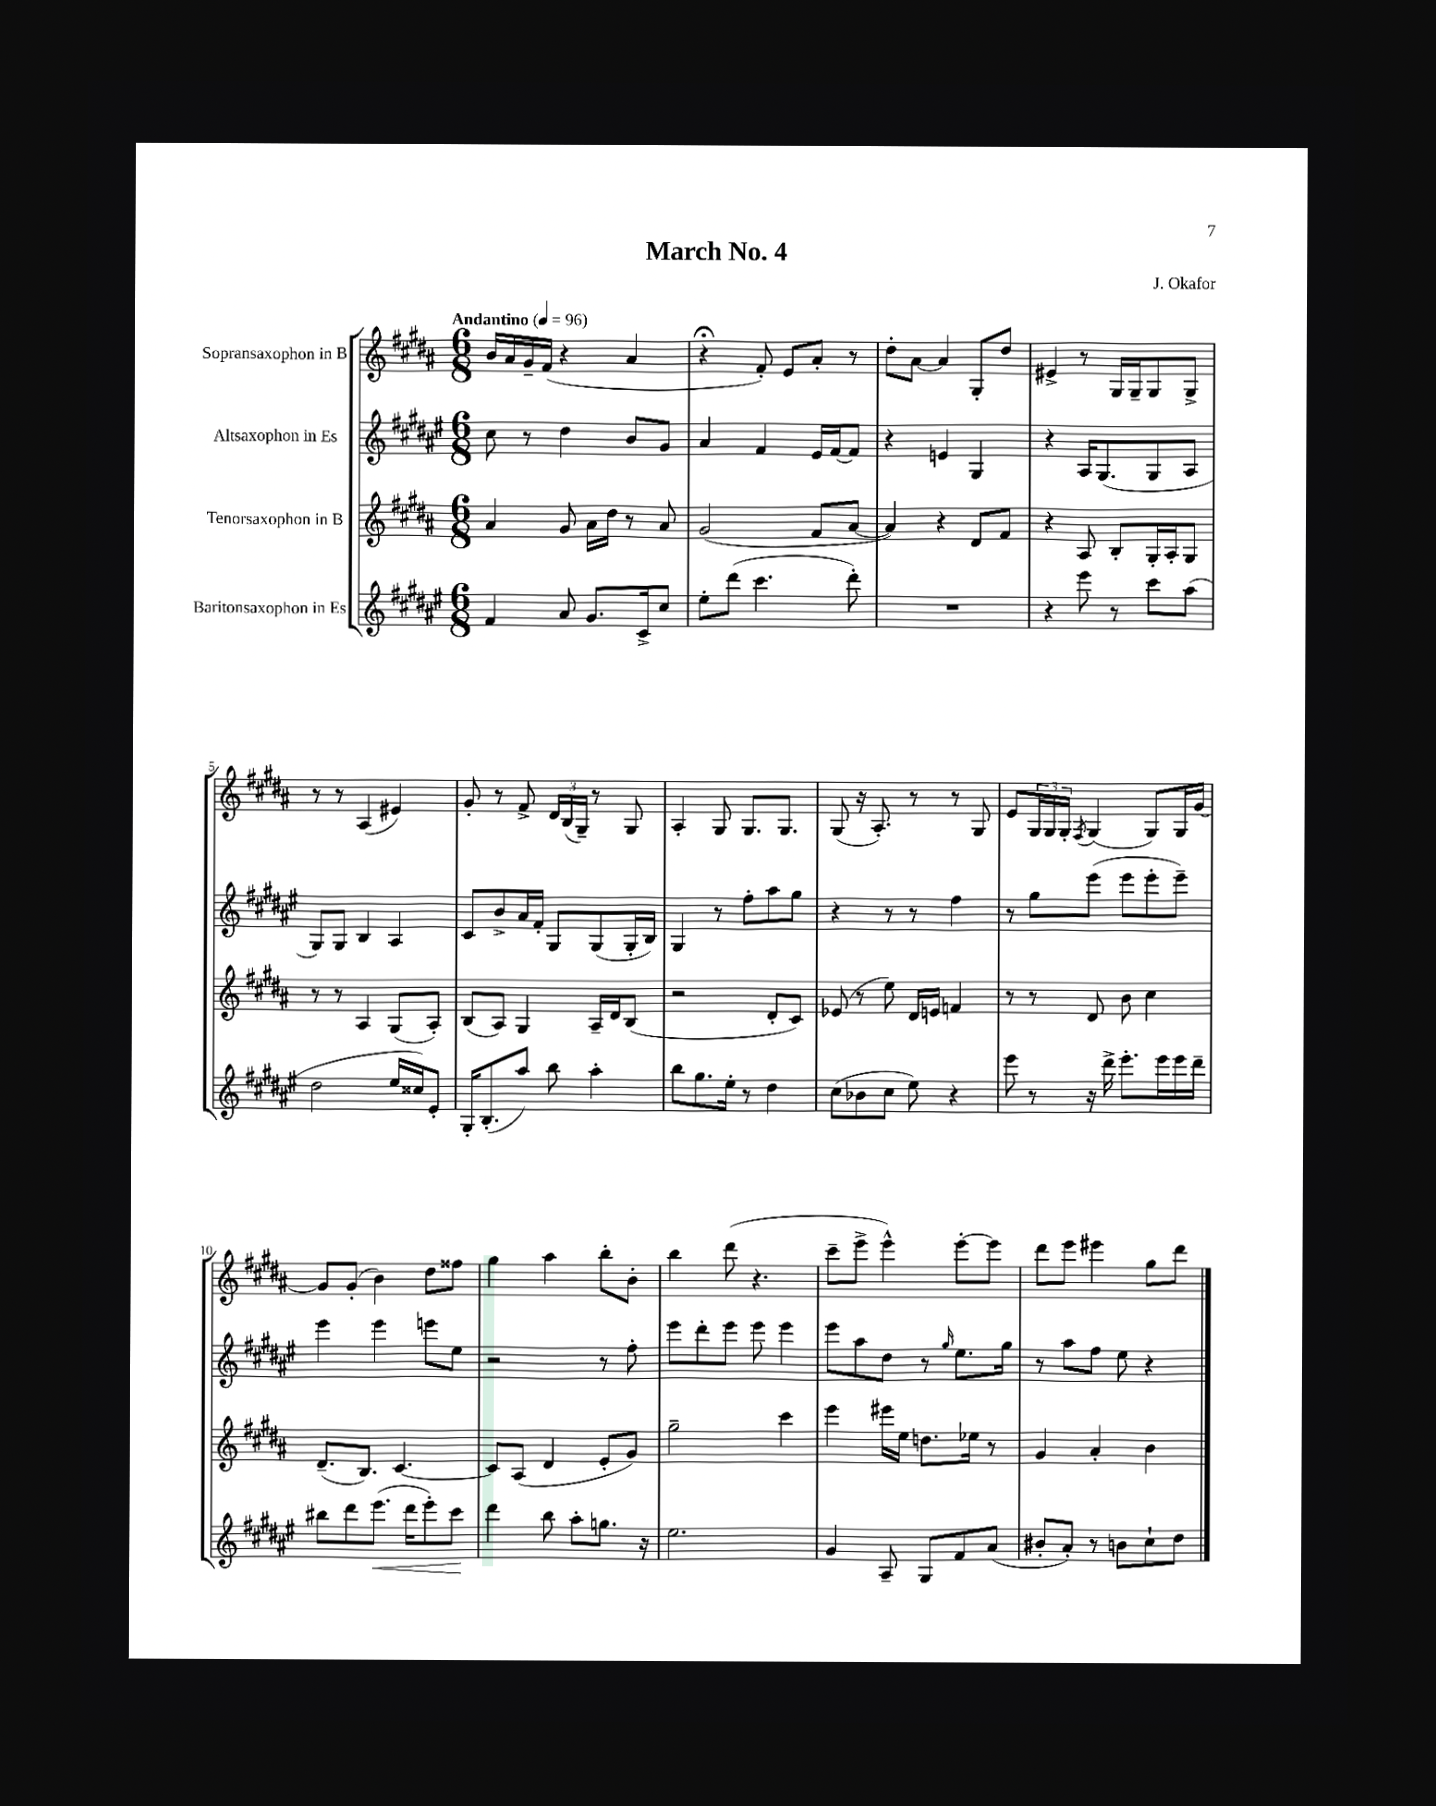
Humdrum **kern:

**kern	**dynam	**kern	**kern	**kern
*part4	*part4	*part3	*part2	*part1
*staff4	*staff4	*staff3	*staff2	*staff1
*I"Baritonsaxophon in Es	*	*I"Tenorsaxophon in B	*I"Altsaxophon in Es	*I"Sopransaxophon in B
*clefG2	*	*clefG2	*clefG2	*clefG2
*k[f#c#g#d#a#e#]	*	*k[f#c#g#d#a#]	*k[f#c#g#d#a#e#]	*k[f#c#g#d#a#]
*M6/8	*	*M6/8	*M6/8	*M6/8
*MM96	*	*MM96	*MM96	*MM96
=1	=1	=1	=1	=1
!	!	!	!	!LO:TX:a:B:t=Andantino
4f#/	.	4a#/	8cc#\	16b/LL
.	.	.	.	16a#/
.	.	.	8r	16g#~/
.	.	.	.	(16f#/JJ
8a#/	.	8g#/	4dd#\	4r
8.g#/L	.	16a#\LL	.	.
.	.	16dd#\JJ	.	.
.	.	8r	8b/L	4a#/
16c#^/k	.	.	.	.
8cc#/J	.	8a#/	8g#/J	.
=2	=2	=2	=2	=2
8ee#'\L	.	(2g#/	4a#/	4r;<
(8ddd#\J	.	.	.	.
4.ccc#\	.	.	4f#/	8f#'/)
.	.	.	.	8e/L
.	.	8f#/L	16e#/LL	8a#'/J
.	.	.	[16f#/J	.
8ddd#'\)	.	[8a#/J	8f#/J]	8r
=3	=3	=3	=3	=3
2.r	.	4a#/])	4r	8dd#'\L
.	.	.	.	[8a#\J
.	.	4r	4en/	4a#/]
.	.	8d#/L	4G#/	8G#'/L
.	.	8f#/J	.	8dd#/J
=4	=4	=4	=4	=4
4r	.	4r	4r	4e#X^/
8eee#\	.	8A#/	16A#/KL	8r
.	.	.	(8.G#/	.
8r	.	8B'/L	.	16G#/LL
.	.	.	.	16G#~/J
8ccc#\L	.	16G#'/L	8G#/	8G#/
.	.	16A#'/J	.	.
(8aa#\J	.	8G#/J	8A#/J	8G#^/J
!!LO:LB:g=z
=5	=5	=5	=5	=5
2dd#\	.	8r	8G#/L)	8r
.	.	8r	8G#/J	8r
.	.	4A#/	4B/	(4A#/
16ee#/LL	.	(8G#/L	4A#/	4e#X/)
16cc##X/J)	.	.	.	.
8e#'/J	.	8A#'/J)	.	.
=6	=6	=6	=6	=6
16G#'/KL	.	(8B/L	8c#/L	8g#'/
(8.B'/	.	.	.	.
.	.	8A#/J)	8b^/	8r
8aa#/J)	.	4G#/	16a#/L	8f#^/
.	.	.	16f#'/JJ	.
8bb\	.	.	8G#/L	24d#/LL
.	.	.	.	(24B/
.	.	.	.	24G#~/JJ)
4aa#'\	.	16A#~/LL	(8G#/	8r
.	.	16d#/J	.	.
.	.	(8B/J	16G#'/L	8G#/
.	.	.	16B/JJ)	.
=7	=7	=7	=7	=7
8bb\L	.	2r	4G#/	4A#'/
8.gg#\	.	.	.	.
.	.	.	8r	8G#/
16ee#'\Jk	.	.	.	.
8r	.	.	8ff#'\L	8.G#/L
4dd#\	.	8d#'/L	8aa#\	.
.	.	.	.	8.G#/J
.	.	8c#/J)	8gg#\J	.
=8	=8	=8	=8	=8
(8cc#\L	.	(8e-X/	4r	(8G#/
8b-X\	.	8r	.	16r
.	.	.	.	8.A#'/)
8cc#\J	.	8ee\)	8r	.
8ee#\)	.	16d#/LL	8r	8r
.	.	16en/JJ	.	.
4r	.	4fn/	4ff#\	8r
.	.	.	.	8G#/
=9	=9	=9	=9	=9
8eee#\	.	8r	8r	8e/L
8r	.	8r	8gg#\L	24G#/L
.	.	.	.	24G#/
.	.	.	.	24G#'/JJ
.	.	.	.	8qF#/
16r	.	8d#/	(8eee#\J	(4G#/
16ddd#^\	.	.	.	.
8.eee#'\L	.	8b\	8eee#\L	.
.	.	4cc#\	8eee#'\	8G#/L)
16eee#\L	.	.	.	.
16eee#\	.	.	8eee#~\J)	16G#/L
16ddd#~\JJ	.	.	.	[16g#/JJ
!!LO:LB:g=z
=10	=10	=10	=10	=10
8bb#X\L	.	(8.d#~/L	4eee#\	8g#/L]
8ddd#\	.	.	.	(8g#'/J
.	.	8.B/J)	.	.
!	!LO:HP:b	!	!	!
(8.eee#\J	<	.	4eee#\	4b\)
.	.	[4.c#/	.	.
16ddd#\KL	.	.	.	.
8eee#'\)	.	.	8eeen\L	8dd#\L
8ccc#\J	.	.	8ee#\J	8ff##X\J
.	[	.	.	.
=11	=11	=11	=11	=11
4ddd#\	.	8c#/L]	2r	4gg#\
.	.	(8A#/J	.	.
8bb\	.	4d#/	.	4aa#\
8aa#'\L	.	.	.	.
8.ggn\J	.	8e'/L	8r	8bb'\L
.	.	8g#/J)	8ff#'\	8b'\J
16r	.	.	.	.
=12	=12	=12	=12	=12
2.ee#\	.	2gg#~\	8eee#\L	4bb\
.	.	.	8ddd#'\	.
.	.	.	8eee#\J	(8ddd#\
.	.	.	8eee#\	4.r
.	.	4ccc#\	4eee#\	.
=13	=13	=13	=13	=13
4g#/	.	4eee\	8eee#\L	8ccc#~\L
.	.	.	8aa#\	8eee^\J
8A#~/	.	16eee#X\LL	8dd#\J	4eee^^\)
.	.	16ee\JJ	.	.
8G#/L	.	8.ddn\L	8r	.
.	.	.	16qqgg#/	.
8f#/	.	.	8.ee#\L	[8eee'\L
.	.	16ee-X\Jk	.	.
(8a#/J	.	8r	.	8eee\J]
.	.	.	16gg#\Jk	.
=14	=14	=14	=14	=14
8b#X'/L	.	4g#/	8r	8ddd#\L
8a#'/J)	.	.	8aa#\L	8eee\J
8r	.	4a#'/	8ff#\J	4eee#X\
8bn\L	.	.	8ee#\	.
8cc#`\	.	4b\	4r	8gg#\L
8dd#\J	.	.	.	8ddd#\J
==	==	==	==	==
*-	*-	*-	*-	*-
